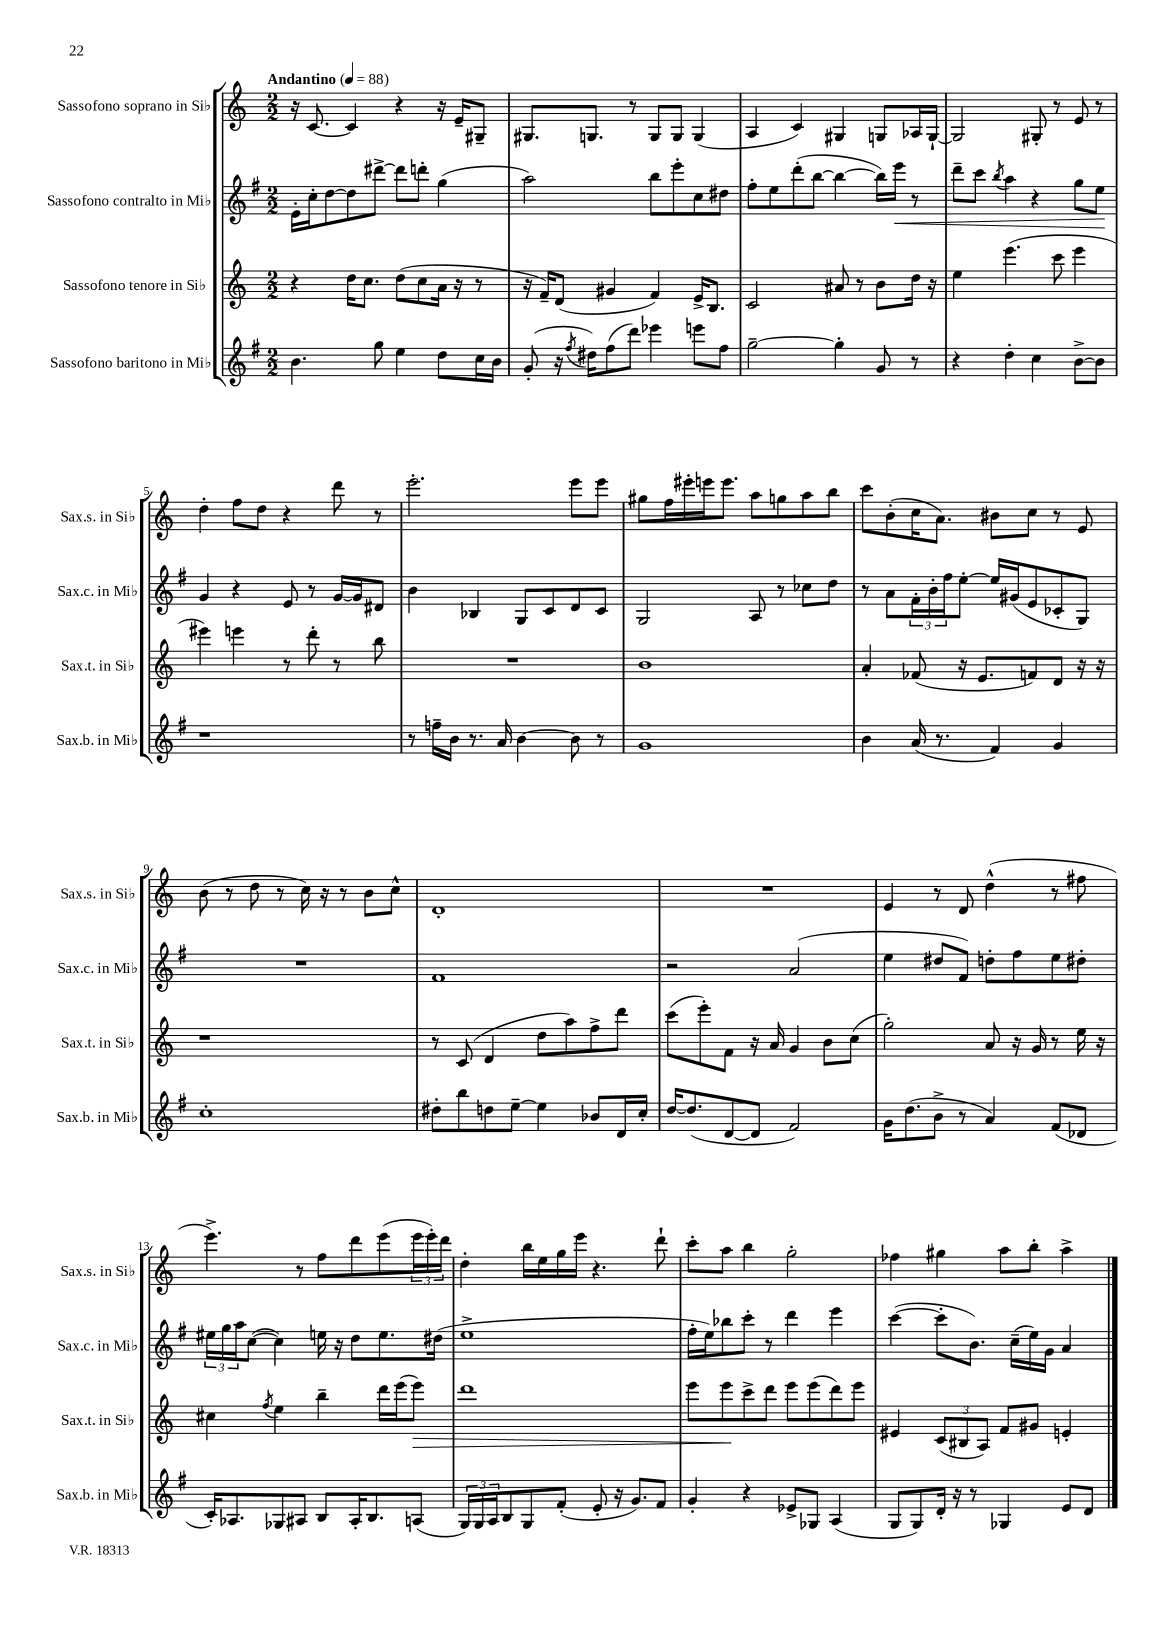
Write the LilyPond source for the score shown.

<<
\new StaffGroup <<
\new Staff = "s0" \with { instrumentName = "Sassofono soprano in Sib" shortInstrumentName = "Sax.s. in Sib" } {
    \clef treble \key c \major \numericTimeSignature \time 2/2 \tempo "Andantino" 4 = 88
    r16 c'8.~ c'4 r4 r16 e'16-- gis8-- |
    gis8. g8. r8 g8 g8 g4( |
    a4 c'4) gis4 g8 aes16 g16~-! |
    g2 gis8-. r8 e'8 r8 |
    d''4-. f''8 d''8 r4 d'''8 r8 |
    e'''2.-. e'''8 e'''8 |
    gis''8 f''16 eis'''16-. e'''16 e'''8. a''8 g''8 a''8 b''8 |
    c'''8 b'8-.( c''16 a'8.) bis'8 c''8 r8 e'8 |
    b'8( r8 d''8 r8 c''16) r16 r8 b'8 c''8-^ |
    d'1-. |
    R1 |
    e'4 r8 d'8 d''4-^( r8 fis''8 |
    e'''4.->) r8 f''8 d'''8 e'''8( \tuplet 3/2 { e'''16 e'''16-.) d'''16 } |
    d''4-. b''16 e''16 g''16 e'''16 r4. d'''8-! |
    c'''8-. a''8 b''4 g''2-. |
    fes''4 gis''4 a''8 b''8-. a''4-> \bar "|." |
}
\new Staff = "s1" \with { instrumentName = "Sassofono contralto in Mib" shortInstrumentName = "Sax.c. in Mib" } {
    \clef treble \key g \major \numericTimeSignature \time 2/2
    e'16-. c''16-. d''8~ d''8 dis'''8~-> dis'''8 d'''8-. g''4( |
    a''2) b''8 e'''8-. c''8 dis''8 |
    fis''8-. e''8 d'''8-.( b''8~ b''4~ b''16) e'''16\< r8 |
    d'''8-- c'''8 \acciaccatura { b''8 } a''4 r4 g''8 e''8\! |
    g'4 r4 e'8 r8 g'16~ g'16 dis'8 |
    b'4 bes4 g8 c'8 d'8 c'8 |
    g2 a8 r8 ces''8 d''8 |
    r8 a'8 \tuplet 3/2 { fis'16-. b'16-. fis''16 } e''8~-. e''16 gis'16( e'8 ces'8-. g8) |
    R1 |
    fis'1 |
    r2 a'2( |
    e''4 dis''8 fis'8) d''8-. fis''8 e''8 dis''8-. |
    \tuplet 3/2 { eis''16 g''16 a''16 } c''8~( c''4) e''16 r16 d''8 e''8. dis''16( |
    e''1-> |
    fis''16-. e''16) bes''8 c'''8-. r8 d'''4 e'''4 |
    c'''4~( c'''8-. b'8.) c''16--( e''16) g'16 a'4 \bar "|." |
}
\new Staff = "s2" \with { instrumentName = "Sassofono tenore in Sib" shortInstrumentName = "Sax.t. in Sib" } {
    \clef treble \key c \major \numericTimeSignature \time 2/2
    r4 d''16 c''8. d''8( c''8 a'16 r16 r8 |
    r16 f'16--) d'8( gis'4 f'4) e'16-> b8. |
    c'2 ais'8 r8 b'8 d''16 r16 |
    e''4 e'''4.( c'''8 e'''4 |
    eis'''4) e'''4 r8 d'''8-. r8 b''8 |
    R1 |
    b'1 |
    a'4-. fes'8( r16 e'8. f'8) d'8 r16 r16 |
    r1 |
    r8 c'8( d'4 d''8 a''8) f''8-> d'''8 |
    c'''8( e'''8-.) f'8 r16 a'16 g'4 b'8 c''8( |
    g''2-.) a'8 r16 g'16 r8 e''16 r16 |
    cis''4 \acciaccatura { f''8 } e''4 b''4-- d'''16 e'''16( e'''8\>) |
    d'''1 |
    e'''8 e'''8\! c'''8-> d'''8 e'''8 e'''8( d'''8) e'''8 |
    eis'4 \tuplet 3/2 { c'8( bis8 a8) } f'8 gis'8 e'4-. \bar "|." |
}
\new Staff = "s3" \with { instrumentName = "Sassofono baritono in Mib" shortInstrumentName = "Sax.b. in Mib" } {
    \clef treble \key g \major \numericTimeSignature \time 2/2
    b'4. g''8 e''4 d''8 c''16 b'16 |
    g'8-.( r16 \acciaccatura { fis''8 } dis''16) fis''8( d'''8) ees'''4 e'''8 fis''8 |
    g''2~-- g''4-. g'8 r8 |
    r4 d''4-. c''4 b'8~-> b'8 |
    r1 |
    r8 f''16-- b'16 r8. a'16 b'4~ b'8 r8 |
    g'1 |
    b'4 a'16( r8. fis'4) g'4 |
    c''1-. |
    dis''8-. b''8 d''8 e''8~-- e''4 bes'8 d'16 c''16-. |
    d''16~ d''8.( d'8~ d'8 fis'2) |
    g'16 d''8.( b'8-> r8 a'4) fis'8( des'8 |
    c'16-.) aes8. ges8 ais8 b8 ais16-. b8. a8( |
    \tuplet 3/2 { g16) g16 a16 } b8 g8 fis'8-.( e'8-. r16 g'8.) fis'8 |
    g'4-. r4 ees'8-> ges8 a4( |
    g8 g8) d'16-. r16 r8 ges4 e'8 d'8 \bar "|." |
}
>>
>>
